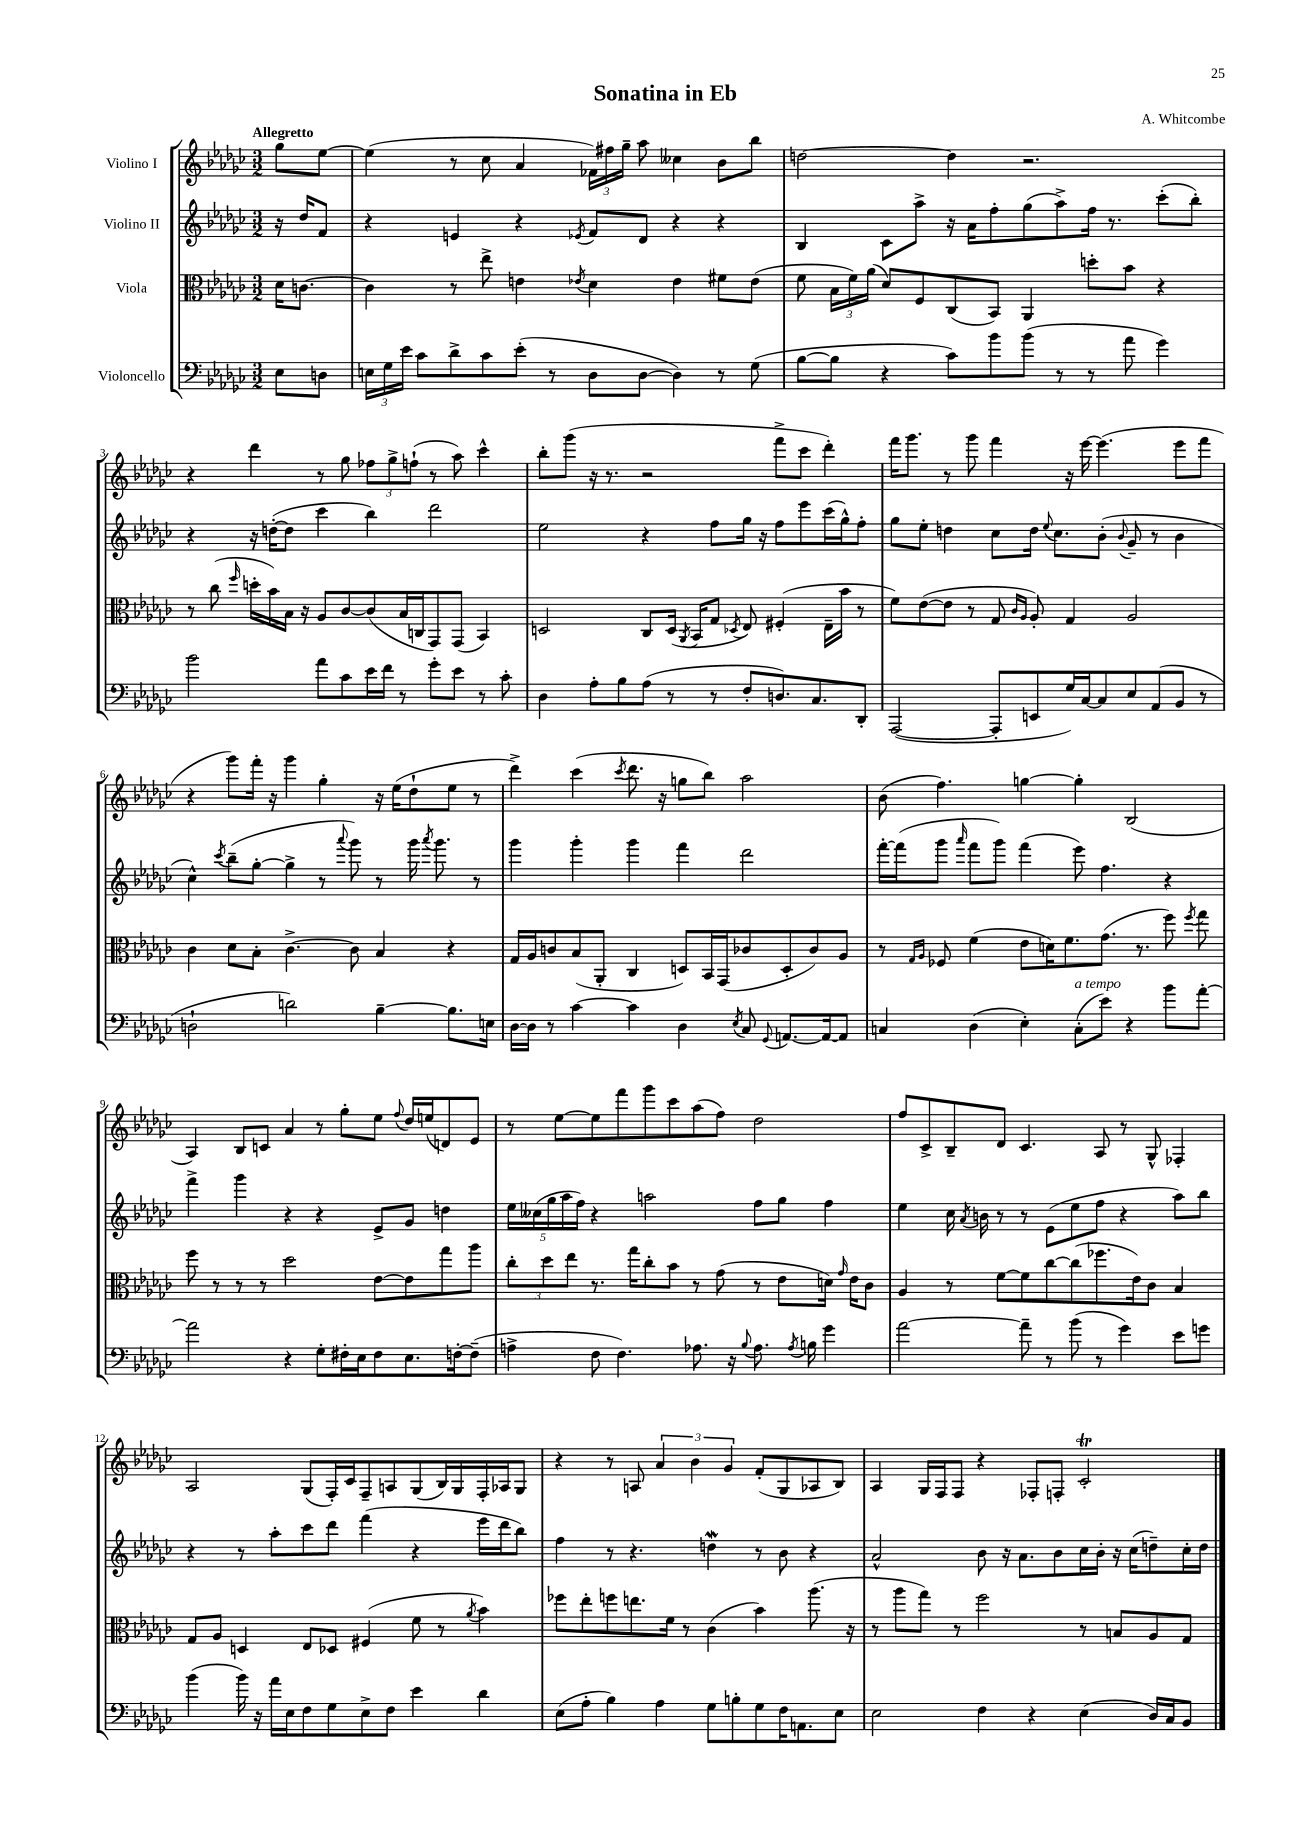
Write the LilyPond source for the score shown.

\header { title = "Sonatina in Eb" composer = "A. Whitcombe" }
<<
\new StaffGroup <<
\new Staff = "s0" \with { instrumentName = "Violino I" } {
    \clef treble \key ges \major \numericTimeSignature \time 3/2 \partial 4 \tempo "Allegretto"
    \autoBeamOff ges''8[ ees''8]~ |
    ees''4( r8 ces''8 aes'4 \tuplet 3/2 { fes'16[) fis''16 ges''16]-- } aes''8 ceses''4 bes'8[ bes''8] |
    d''2~ d''4 r2. |
    r4 des'''4 r8 ges''8 \tuplet 3/2 { fes''8[ ges''8-> f''8]-!( } r8 aes''8) ces'''4-^ |
    bes''8[-. ges'''8]( r16 r8. r2 f'''8[-> ces'''8] des'''4-.) |
    f'''16[ ges'''8.] r8 ges'''8 f'''4 r16 ees'''16~ ees'''4.( ees'''8[ f'''8] |
    r4 ges'''8[) f'''16]-. r16 ges'''4 ges''4-. r16 ees''16[( des''8-! ees''8] r8 |
    des'''4->) ces'''4( \acciaccatura { ces'''8 } des'''8. r16 g''8[ bes''8]) aes''2 |
    bes'8( f''4.) g''4~ g''4-. bes2( |
    aes4) bes8[ c'8] aes'4 r8 ges''8[-. ees''8] \appoggiatura { f''8 } des''16[ e''16( d'8) ees'8] |
    r8 ees''8[~ ees''8 f'''8 ges'''8 ces'''8 aes''8( f''8]) des''2 |
    f''8[ ces'8-> bes8-- des'8] ces'4. aes8 r8 ges8-^ fes4-. |
    aes2 ges8[( f16-.) ces'16 f8-- a8 ges8( bes16) ges16 f16-. aes16 ges8] |
    r4 r8 a8 \tuplet 3/2 { aes'4 bes'4 ges'4 } f'8[-.( ges8 aes8 bes8]) |
    aes4 ges16[ f16 f8] r4 fes8[-. f8]-. ces'2-.\trill \bar "|." |
}
\new Staff = "s1" \with { instrumentName = "Violino II" } {
    \clef treble \key ges \major \numericTimeSignature \time 3/2 \partial 4
    \autoBeamOff r16 des''16[ f'8] |
    r4 e'4 r4 \acciaccatura { ees'8 } f'8[ des'8] r4 r4 |
    bes4 ces'8[ aes''8]-> r16 aes'16[ f''8-. ges''8( aes''8->) f''16] r8. ces'''8[-.( bes''8]-.) |
    r4 r16 d''16[~-.( d''8] ces'''4 bes''4) des'''2 |
    ees''2 r4 f''8[ ges''16] r16 f''8[ ees'''8 ces'''16( ges''16-^) f''8]-. |
    ges''8[ ees''8]-. d''4 ces''8[ d''16] \appoggiatura { ees''8 } ces''8.[ bes'8]-.( \appoggiatura { bes'8 } ges'8-- r8 bes'4 |
    ces''4-^) \acciaccatura { ces'''8 } bes''8[--( ges''8]~-. ges''4-> r8 \appoggiatura { aes'''8 } ges'''8) r8 ges'''16 \acciaccatura { aes'''8 } ges'''8. r8 |
    ges'''4 ges'''4-. ges'''4 f'''4 des'''2 |
    f'''16[~-. f'''16( ges'''8] \grace { aes'''16 } f'''8[ ges'''8]) f'''4( ees'''8) f''4. r4 |
    f'''4-> ges'''4 r4 r4 ees'8[-> ges'8] d''4 |
    \tuplet 5/4 { ees''16[ ceses''16( ges''16 aes''16 f''16]) } r4 a''2 f''8[ ges''8] f''4 |
    ees''4 ces''16 \acciaccatura { aes'8 } b'16 r8 r8 ees'8[( ees''8 f''8] r4 aes''8[) bes''8] |
    r4 r8 aes''8[-. ces'''8 des'''8] f'''4( r4 ees'''16[ des'''16 bes''8]) |
    f''4 r8 r4. d''4\mordent r8 bes'8 r4 |
    aes'2-^ bes'8 r16 aes'8.[ bes'8 ces''16 bes'16]-. r16 ces''16[( d''8--) ces''16-. d''16] \bar "|." |
}
\new Staff = "s2" \with { instrumentName = "Viola" } {
    \clef alto \key ges \major \numericTimeSignature \time 3/2 \partial 4
    \autoBeamOff des'16[ c'8.]~ |
    c'4 r8 ees''8-> e'4 \acciaccatura { ees'8 } des'4 ees'4 fis'8[ ees'8]( |
    f'8 \tuplet 3/2 { bes16[ f'16) aes'16]( } des'8[) f8 ces8( bes,8]) aes,4 d''8[-. bes'8] r4 |
    r8 ces''8( \grace { f''16 } d''16[-. bes'16) bes16] r16 aes8[ ces'8~ ces'8( bes16 c16 ges,8) ges,8]( bes,4) |
    d2 ces8[ d16]( \acciaccatura { aes,8 } bes,16[ ges8] \acciaccatura { des8 } ees8) fis4-.( ees16[-- bes'16] r8 |
    f'8[) ees'8~( ees'8] r8 ges8 \grace { ces'16[ aes16] } aes8-.) ges4 aes2 |
    ces'4 des'8[ bes8]-. ces'4.~-> ces'8 bes4 r4 |
    ges16[ aes16 c'8 bes8( aes,8]-. ces4 d8[) bes,16 ges,16( ces'8 d8-. ces'8) aes8] |
    r8 \grace { ges16[ aes16] } fes8 f'4( ees'8[ d'16) f'8. ges'8.]( r8. f''8) \acciaccatura { f''8 } ges''8 |
    f''8 r8 r8 r8 des''2 ees'8[~ ees'8 ges''8 aes''8] |
    \tuplet 3/2 { ces''8[-. des''8 ees''8] } r8. ges''16[ ces''8-. bes'8] r8 ges'8( r8 ees'8[ d'16]) \grace { ges'16 } ees'16[ ces'8] |
    aes4 r8 f'8[~ f'8 ces''8~ ces''8( fes''8. ees'16) ces'8] bes4 |
    ges8[ aes8] d4 ees8[ des8] fis4( f'8 r8 \acciaccatura { aes'8 } bes'4) |
    fes''8[ ees''8-. f''8 e''8. f'16] r8 ces'4( bes'4) aes''8.( r16 |
    r8 aes''8[ ges''8]) r8 f''2 r8 b8[ aes8 ges8] \bar "|." |
}
\new Staff = "s3" \with { instrumentName = "Violoncello" } {
    \clef bass \key ges \major \numericTimeSignature \time 3/2 \partial 4
    \autoBeamOff ees8[ d8] |
    \tuplet 3/2 { e16[ ges16 ees'16] } ces'8[ des'8-> ces'8 ees'8]-.( r8 des8[ des8]~ des4) r8 ges8( |
    bes8[~ bes8] r4 ces'8[) bes'8 bes'8]( r8 r8 aes'8 ges'4) |
    bes'2 aes'8[ ces'8 ees'16 f'16] r8 ges'8[-. ees'8] r8 ces'8-. |
    des4 aes8[-. bes8 aes8]( r8 r8 f8[-. d8.) ces8. des,8]-. |
    aes,,2~( aes,,8[-. e,8 ges16) ces16~ ces8 ees8 aes,8( bes,8] r8 |
    d2-! d'2) bes4~-- bes8.[ e16] |
    des16[~ des16] r8 ces'4~ ces'4 des4 \acciaccatura { ees8 } ces8 \appoggiatura { ges,8 } a,8.[~ a,16~ a,8] |
    c4 des4( ees4-.) c8[-.^\markup { \italic "a tempo" }( ees'8]) r4 bes'8[ aes'8]~-. |
    aes'2 r4 ges8[-. fis16-. ees16 fis8 ees8. f16~-. f8]--( |
    a4-> f8 f4.) aes8. r16 \appoggiatura { bes8 } aes8. \acciaccatura { aes8 } b16 ges'4 |
    aes'2~ aes'8-- r8 bes'8( r8 ges'4) ees'8[ g'8] |
    bes'4( bes'16) r16 aes'16[ ees16 f8 ges8 ees8-> f8] ees'4 des'4 |
    ees8[( aes8]-. bes4) aes4 ges8[ b8-. ges8 f16 a,8. ees8] |
    ees2 f4 r4 ees4( des16[) ces16 bes,8] \bar "|." |
}
>>
>>
